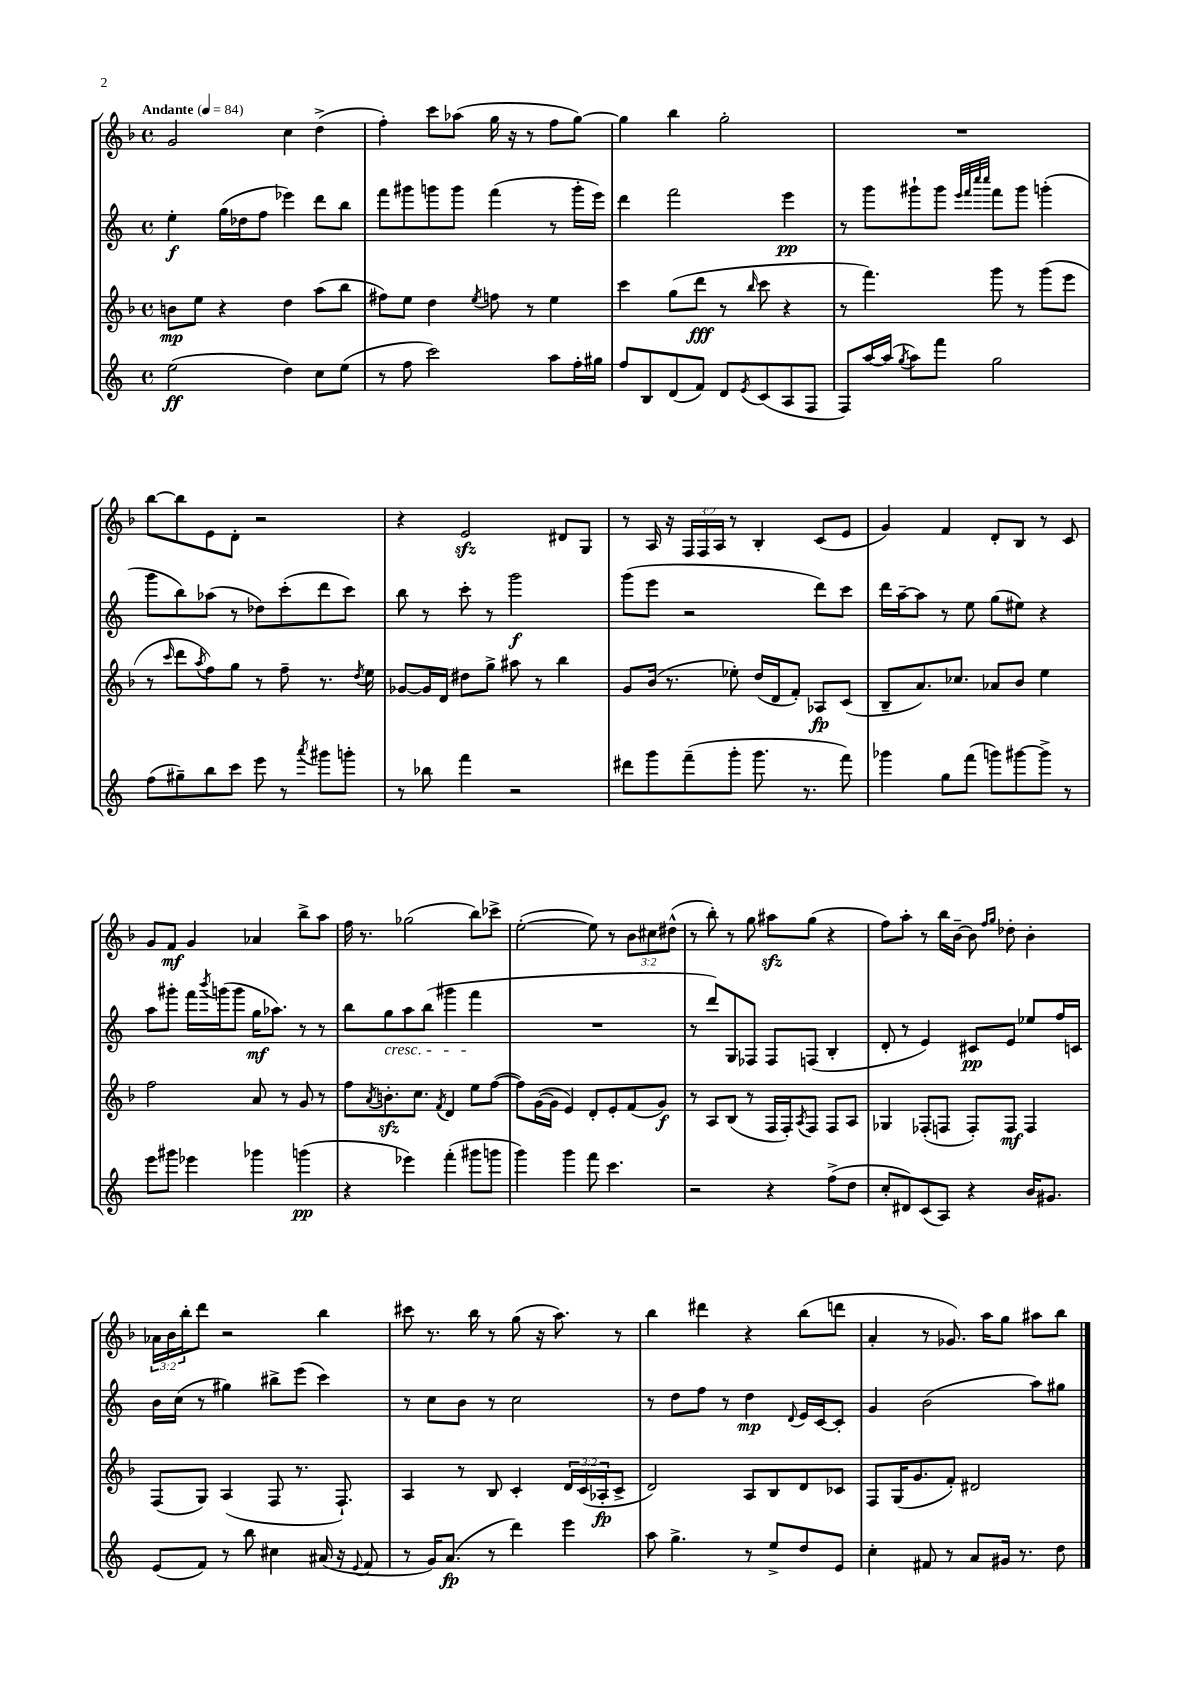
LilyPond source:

<<
\new StaffGroup <<
\new Staff = "s0" {
    \clef treble \key f \major \defaultTimeSignature \time 4/4 \override Staff.TupletNumber.text = #tuplet-number::calc-fraction-text \tempo "Andante" 4 = 84
    g'2 c''4 d''4->( |
    f''4-.) c'''8 aes''8( g''16 r16 r8 f''8 g''8~) |
    g''4 bes''4 g''2-. |
    R1 |
    bes''8~ bes''8 e'8 d'8-. r2 |
    r4 e'2\sfz dis'8 g8 |
    r8 a16 r16 \tuplet 3/2 { f16 f16 a16 } r8 bes4-. c'8( e'8 |
    g'4) f'4 d'8-. bes8 r8 c'8 |
    g'8 f'8\mf g'4 aes'4 bes''8-> a''8 |
    f''16 r8. ges''2( bes''8) ces'''8-> |
    e''2~-.( e''8) r8 \tuplet 3/2 { bes'8 cis''8 dis''8-^( } |
    r8 bes''8-.) r8 g''8 ais''8\sfz g''8( r4 |
    f''8) a''8-. r8 bes''16 bes'16~-- bes'8 \grace { f''16 g''16 } des''8-. bes'4-. |
    \tuplet 3/2 { aes'16 bes'16 bes''16-. } d'''8 r2 bes''4 |
    cis'''8 r8. bes''16 r8 g''8( r16 a''8.) r8 |
    bes''4 dis'''4 r4 bes''8( d'''8 |
    a'4-. r8 ges'8.) a''16 g''8 ais''8 bes''8 \bar "|." |
}
\new Staff = "s1" {
    \clef treble \key c \major \defaultTimeSignature \time 4/4
    e''4-.\f g''16( des''16 f''8 ees'''4) d'''8 b''8 |
    f'''8 gis'''8 g'''8 g'''8 f'''4( r8 g'''16-. e'''16) |
    d'''4 f'''2 e'''4\pp |
    r8 g'''8 gis'''8-! gis'''8 \grace { e'''32 f'''32 c''''32 c''''32 } f'''8 gis'''8 g'''4-.( |
    g'''8 b''8) aes''8( r8 des''8) c'''8-.( d'''8 c'''8) |
    b''8 r8 c'''8-. r8 g'''2\f |
    g'''8( e'''8 r2 d'''8) c'''8 |
    d'''16 a''16~-- a''8 r8 e''8 g''8( eis''8) r4 |
    a''8 gis'''8-. f'''16 \acciaccatura { b'''8 } g'''16( g'''8 g''16\mf aes''8.) r8 r8 |
    b''8 g''8\cresc a''8 b''8( gis'''4 f'''4\! |
    R1 |
    r8 d'''8) g8 fes8 fes8 f8( b4-. |
    d'8-. r8 e'4) cis'8\pp e'8 ees''8 f''16 c'16 |
    b'16 c''16( r8 gis''4) bis''8-> e'''8( c'''4) |
    r8 c''8 b'8 r8 c''2 |
    r8 d''8 f''8 r8 d''4\mp \appoggiatura { d'8 } e'16 c'16~ c'8-. |
    g'4 b'2( a''8) gis''8 \bar "|." |
}
\new Staff = "s2" {
    \clef treble \key f \major \defaultTimeSignature \time 4/4 \override Staff.TupletNumber.text = #tuplet-number::calc-fraction-text
    b'8\mp e''8 r4 d''4 a''8( bes''8 |
    fis''8) e''8 d''4 \acciaccatura { e''8 } f''8 r8 e''4 |
    c'''4 g''8( d'''8\fff r8 \grace { bes''16 } c'''8 r4 |
    r8 f'''4.) g'''8 r8 g'''8( e'''8 |
    r8 \grace { c'''16 } d'''8 \acciaccatura { a''8 } f''8) g''8 r8 f''8-- r8. \acciaccatura { d''8 } e''16 |
    ges'8~ ges'16 d'16 dis''8 g''8-> ais''8 r8 bes''4 |
    g'8 bes'16( r8. ees''8-.) d''16( d'16 f'8-.) aes8\fp c'8( |
    bes8-- a'8.) ces''8. aes'8 bes'8 e''4 |
    f''2 a'8 r8 g'8 r8 |
    f''8 \acciaccatura { a'8 } b'8.-.\sfz c''8. \acciaccatura { f'8 } d'4 e''8 f''8~( |
    f''8) g'16~( g'16 e'4) d'8-. e'8-. f'8( g'8\f) |
    r8 a8 bes8( r8 f16 f16-.) \acciaccatura { a8 } f8 f8 a8 |
    ges4 fes8-.( f8 f8-.) f8\mf f4 |
    f8( g8) a4( f8 r8. f8.-!) |
    a4 r8 bes8 c'4-. \tuplet 3/2 { d'16 c'16( aes16-.\fp } c'8-> |
    d'2) a8 bes8 d'8 ces'8 |
    f8 g16( g'8. f'8-.) dis'2 \bar "|." |
}
\new Staff = "s3" {
    \clef treble \key c \major \defaultTimeSignature \time 4/4
    e''2\ff( d''4) c''8 e''8( |
    r8 f''8 c'''2) a''8 f''16-. gis''16 |
    f''8 b8 d'8( f'8) d'8 \acciaccatura { e'8 } c'8( a8 f8 |
    f8) a''16~ a''16( \acciaccatura { g''8 } a''8) f'''8 g''2 |
    f''8( gis''8--) b''8 c'''8 e'''8 r8 \acciaccatura { a'''8 } gis'''8 g'''8-. |
    r8 bes''8 f'''4 r2 |
    dis'''8 g'''8 f'''8--( g'''8-. g'''8. r8. f'''8) |
    ges'''4 g''8 f'''8( g'''8) gis'''8~ gis'''8-> r8 |
    e'''8 gis'''8 ees'''4 ges'''4 g'''4\pp( |
    r4 ees'''4) f'''4-.( gis'''8 g'''8 |
    g'''4) g'''4 f'''8 c'''4. |
    r2 r4 f''8->( d''8 |
    c''8-. dis'8) c'8( a8) r4 b'16 gis'8. |
    e'8( f'8) r8 b''8 cis''4 ais'16( r16 \appoggiatura { e'8 } f'8 |
    r8 g'16) a'8.\fp( r8 d'''4) e'''4 |
    a''8 g''4.-> r8 e''8-> d''8 e'8 |
    c''4-. fis'8 r8 a'8 gis'16 r8. d''8 \bar "|." |
}
>>
>>
\layout { \context { \Score \remove "Bar_number_engraver" } }
